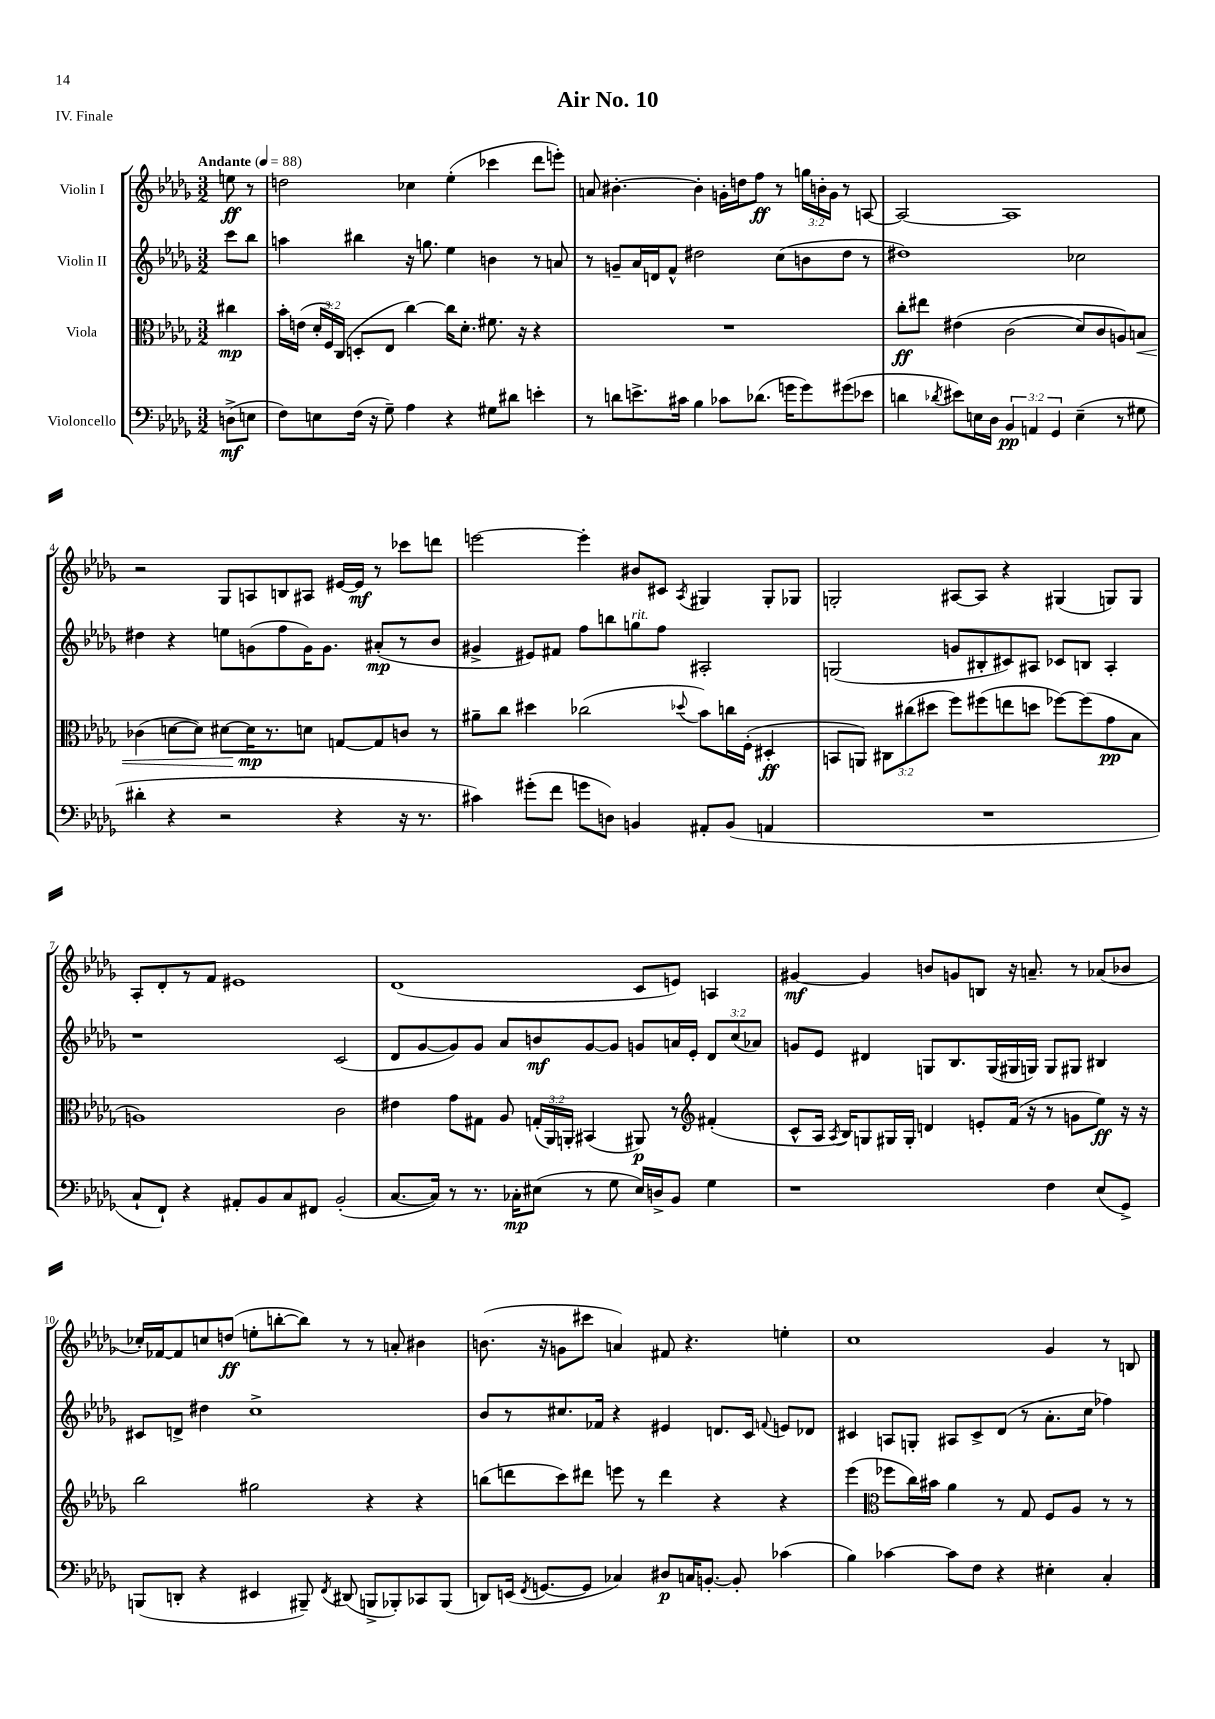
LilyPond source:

\header { title = "Air No. 10" piece = "IV. Finale" }
<<
\new StaffGroup <<
\new Staff = "s0" \with { instrumentName = "Violin I" } {
    \clef treble \key des \major \numericTimeSignature \time 3/2 \override Staff.TupletNumber.text = #tuplet-number::calc-fraction-text \partial 4 \tempo "Andante" 4 = 88
    \autoBeamOff e''8\ff r8 |
    d''2 ces''4 ees''4-.( ces'''4 des'''8[ e'''8]-.) |
    a'8 bis'4.~-. bis'4-. g'16[-. d''16 f''8]\ff r8 \tuplet 3/2 { g''16[ b'16-. g'16] } r8 a8~ |
    a2~ a1 |
    r2 ges8[ a8 b8 ais8] eis'16[~ eis'16]\mf r8 ces'''8[ d'''8] |
    e'''2~ e'''4-. bis'8[ cis'8] \acciaccatura { aes8 } gis4 gis8[-. ges8] |
    g2-. ais8[~ ais8] r4 gis4( g8[) g8] |
    aes8[-. des'8-. r8 f'8] eis'1 |
    des'1( c'8[ e'8]) a4 |
    gis'4~\mf gis'4 b'8[ g'8 b8] r16 a'8.-- r8 aes'8[( bes'8] |
    ces''16[-.) fes'16~ fes'8 c''8 d''8]\ff( e''8[-. b''8~-. b''8]) r8 r8 a'8-. bis'4 |
    b'8.( r16 g'8[ cis'''8] a'4) fis'8 r4. e''4-. |
    c''1 ges'4 r8 b8 \bar "|." |
}
\new Staff = "s1" \with { instrumentName = "Violin II" } {
    \clef treble \key des \major \numericTimeSignature \time 3/2 \override Staff.TupletNumber.text = #tuplet-number::calc-fraction-text \partial 4
    \autoBeamOff c'''8[ bes''8] |
    a''4 bis''4 r16 g''8. ees''4 b'4 r8 a'8 |
    r8 g'8[-- aes'16 d'16 f'8]-^ dis''2 c''8[( b'8 dis''8] r8 |
    dis''1) ces''2 |
    dis''4 r4 e''8[ g'8( f''8 g'16) g'8.] ais'8[-.\mp( r8 bes'8] |
    gis'4-> eis'8[) fis'8] f''8[ b''8 g''8^\markup { \italic "rit." } f''8] ais2-. |
    g2( g'8[ bis8-. cis'8) ais8] ces'8[ b8] ais4-. |
    r1 c'2( |
    des'8[ ges'8~ ges'8) ges'8] aes'8[ b'8\mf ges'8~ ges'8] g'8[ a'16 ees'16]-. \tuplet 3/2 { des'8[ c''8( aes'8]) } |
    g'8[ ees'8] dis'4 g8[ bes8. g16( gis16 g16]) g8[ gis8] bis4 |
    cis'8[ d'8]-> dis''4 c''1-> |
    bes'8[ r8 cis''8. fes'16] r4 eis'4 d'8.[ c'16] \appoggiatura { f'8 } e'8[ des'8] |
    cis'4 a8[ g8]-. ais8[ cis'8-> des'8]( r8 aes'8.[-. c''16] fes''4) \bar "|." |
}
\new Staff = "s2" \with { instrumentName = "Viola" } {
    \clef alto \key des \major \numericTimeSignature \time 3/2 \override Staff.TupletNumber.text = #tuplet-number::calc-fraction-text \partial 4
    \autoBeamOff cis''4\mp |
    bes'16[-. e'16]( \tuplet 3/2 { des'16[-. f16) c16]( } d8[-. ees8] c''4~) c''16[ des'8.]-. fis'8. r16 r4 |
    R1. |
    c''8[-.\ff eis''8] eis'4\( c'2( des'8[) c'8 a8\) b8]\< |
    ces'4( d'8[~ d'8]) dis'8[~ dis'16\mp\! r8. d'8] g8[~ g8 c'8] r8 |
    ais'8[-- c''8] dis''4 ces''2( \appoggiatura { des''8 } bes'8[) c''16 f16]-.( dis4-.\ff |
    b,8[ a,8]) \tuplet 3/2 { cis8[ cis''8( dis''8] } f''8[) fis''8( e''8 d''8] fes''8[~) fes''8( ges'8\pp bes8] |
    a1) c'2 |
    eis'4 ges'8[ gis8] aes8 \tuplet 3/2 { g16[-.( aes,16) a,16]-. } bis,4( ais,8\p) r8 \clef treble fis'4-.( |
    c'8[-^ aes16] \acciaccatura { aes8 } bes16[) g8 gis16 gis16]-. d'4 e'8[-. f'16]( r16 r8 g'8[ ees''8]\ff) r16 r16 |
    bes''2 gis''2 r4 r4 |
    b''8[( d'''8 c'''8) dis'''8] e'''8 r8 dis'''4 r4 r4 |
    ees'''4( \clef alto fes''8[ c''16) bis'16] aes'4 r8 ges8 f8[ aes8] r8 r8 \bar "|." |
}
\new Staff = "s3" \with { instrumentName = "Violoncello" } {
    \clef bass \key des \major \numericTimeSignature \time 3/2 \override Staff.TupletNumber.text = #tuplet-number::calc-fraction-text \partial 4
    \autoBeamOff d8[->\mf( e8] |
    f8[) e8 f16]( r16 ges8--) aes4 r4 gis8[ dis'8] e'4-. |
    r8 d'8[ e'8.-> cis'16] bes4 ces'8[ des'8.]( g'16[ g'8) gis'8( ees'8] |
    d'4 \acciaccatura { des'8 } eis'8[) e16 des16] \tuplet 3/2 { bes,4\pp a,4 ges,4 } e4--( r8 gis8 |
    dis'4-. r4 r2 r4 r16 r8. |
    cis'4) gis'8[-.( f'8] g'8[ d8]) b,4 ais,8[-. b,8]( a,4 |
    R1. |
    c8[-! f,8]-!) r4 ais,8[-. bes,8 c8 fis,8] bes,2-.( |
    c8.[~ c16]) r8 r8. ces16[-.\mp eis8]( r8 ges8 eis16[) d16-> bes,8] ges4 |
    r1 f4 ees8[( ges,8]->) |
    b,,8[( d,8]-. r4 eis,4 bis,,8--) \acciaccatura { f,8 } dis,8( b,,8[-> bes,,8-.) ces,8 bes,,8]( |
    d,8[) e,16]( \acciaccatura { f,8 } g,8.[~ g,8] ces4) dis8[\p c16 b,8.]~-. b,8-. ces'4( |
    bes4) ces'4~ ces'8[ f8] r4 eis4-. c4-. \bar "|." |
}
>>
>>
